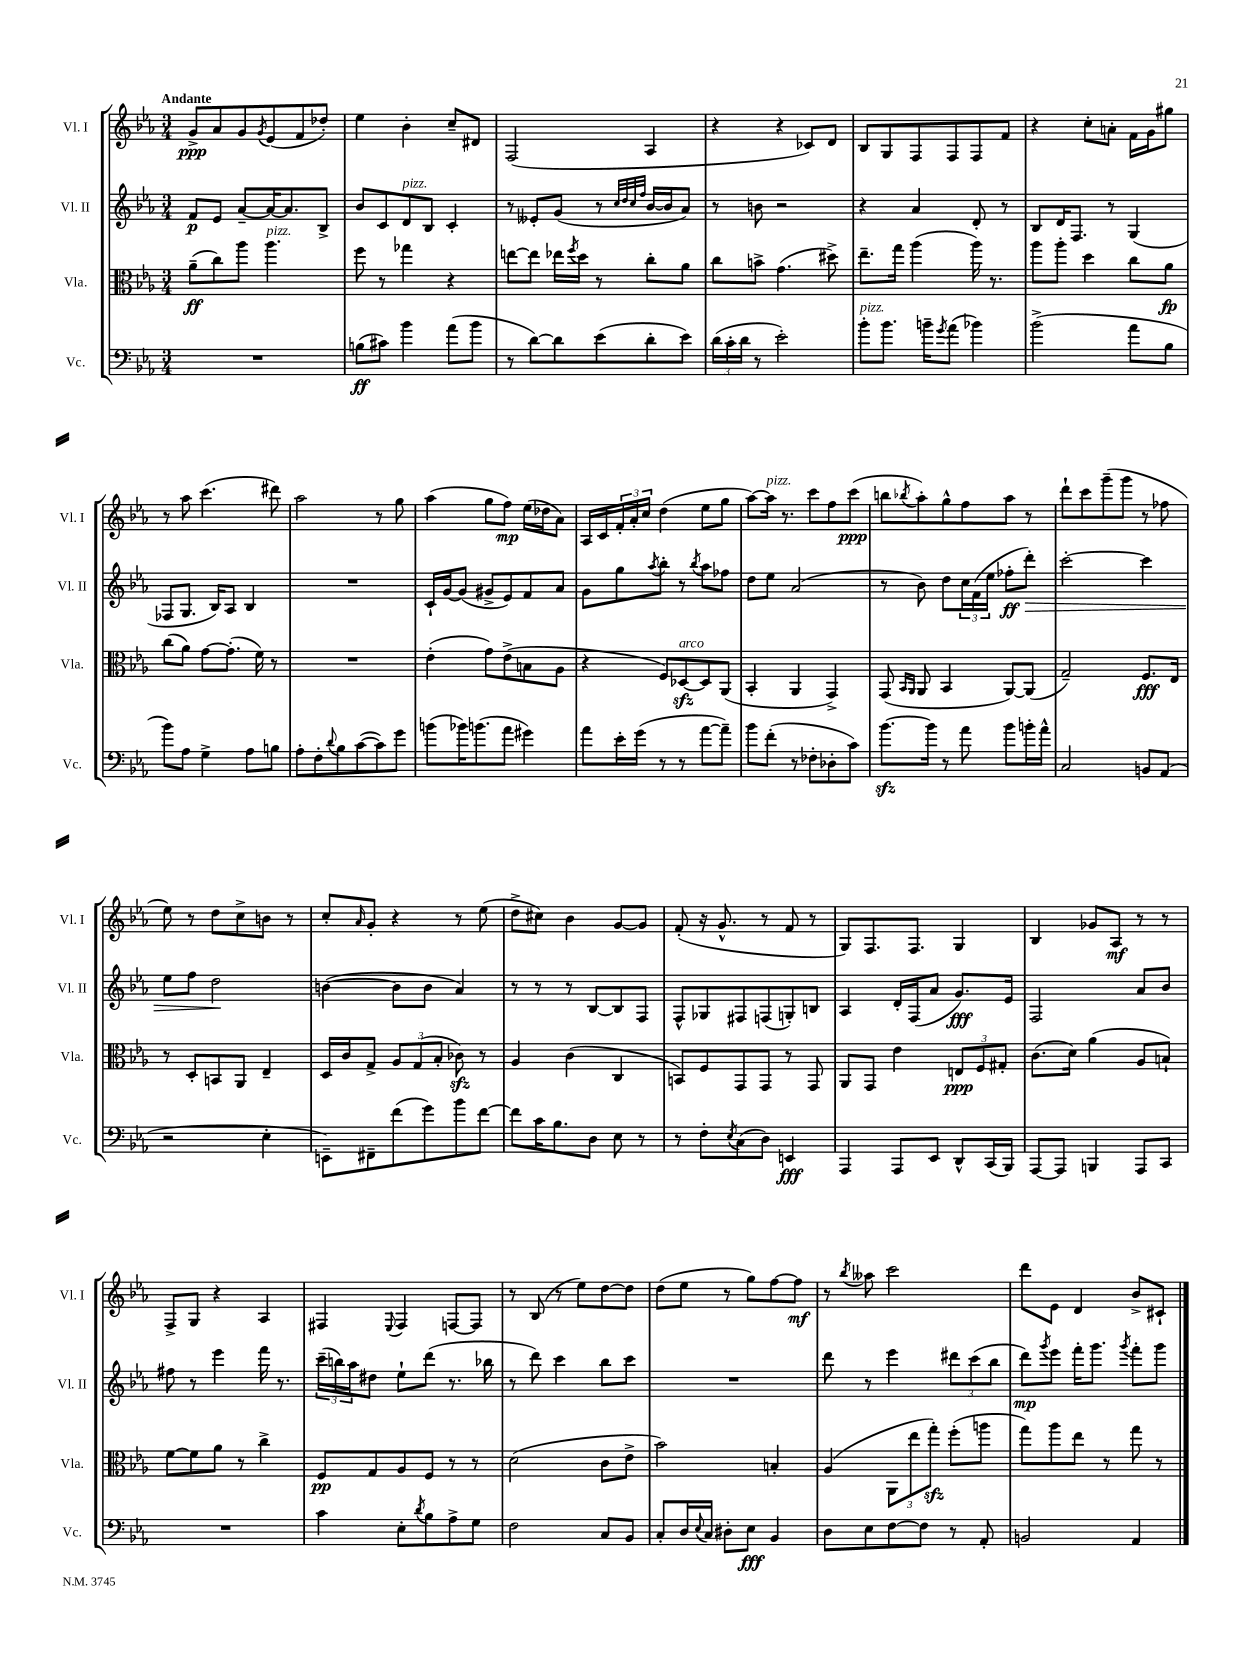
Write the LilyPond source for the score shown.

<<
\new StaffGroup <<
\new Staff = "s0" \with { instrumentName = "Vl. I" shortInstrumentName = "Vl. I" } {
    \clef treble \key ees \major \numericTimeSignature \time 3/4 \tempo "Andante"
    g'8->\ppp aes'8 g'8 \acciaccatura { g'8 } ees'8( f'8 des''8-.) |
    ees''4 bes'4-. c''8-- dis'8 |
    f2( aes4 |
    r4 r4 ces'8) d'8 |
    bes8 g8 f8 f8 f8 f'8 |
    r4 c''8-. a'8-. f'16 g'16 gis''8 |
    r8 aes''8 c'''4.( dis'''8) |
    aes''2 r8 g''8 |
    aes''4( g''8 f''8\mp) ees''16( des''16 aes'8) |
    aes16 c'16 \tuplet 3/2 { f'16-. aes'16-. c''16 } d''4( ees''8 g''8 |
    aes''8~) aes''16^\markup { \italic "pizz." } r8. c'''8 f''8 c'''8\ppp( |
    b''8 \acciaccatura { bes''8 } aes''8-.) g''8-^ f''8 aes''8 r8 |
    d'''8-! c'''8 g'''8--( g'''8 r8 fes''8 |
    ees''8) r8 d''8 c''8-> b'8 r8 |
    c''8-. \grace { aes'16 } g'8-. r4 r8 ees''8( |
    d''8-> cis''8) bes'4 g'8~ g'8 |
    f'8-.( r16 g'8.-^ r8 f'8 r8 |
    g8) f8. f8. g4 |
    bes4 ges'8 aes8\mf r8 r8 |
    f8-> g8 r4 aes4 |
    fis4 \appoggiatura { ees8 } fis4 f8~ f8 |
    r8 bes8( r8 ees''8) d''8~ d''8 |
    d''8( ees''8 r8 g''8) f''8~ f''8\mf |
    r8 \acciaccatura { bes''8 } aeses''8 c'''2 |
    d'''8 ees'8 d'4 bes'8-> cis'8-! \bar "|." |
}
\new Staff = "s1" \with { instrumentName = "Vl. II" shortInstrumentName = "Vl. II" } {
    \clef treble \key ees \major \numericTimeSignature \time 3/4
    f'8\p ees'8 aes'8~-- aes'16~ aes'8. bes8-> |
    bes'8 c'8 d'8^\markup { \italic "pizz." } bes8 c'4-. |
    r8 eeses'8-. g'8( r8 \grace { c''32 d''32 c''32 f''32 } bes'16~ bes'16 aes'8) |
    r8 b'8 r2 |
    r4 aes'4 d'8-. r8 |
    bes8 d'16 f8. r8 g4( |
    fes8 g8. bes16) aes8 bes4 |
    R2. |
    c'16-! g'16~ g'8( gis'8-> ees'8) f'8 aes'8 |
    g'8 g''8 \acciaccatura { aes''8 } bes''8-. r8 \acciaccatura { bes''8 } aes''8 fes''8 |
    d''8 ees''8 aes'2( |
    r8 bes'8) d''8 \tuplet 3/2 { c''16 f'16( ees''16 } fes''8-.\ff d'''8-.\>) |
    c'''2~-. c'''4 |
    ees''8 f''8 d''2\! |
    b'4~( b'8 b'8 aes'4) |
    r8 r8 r8 bes8~ bes8 f8 |
    f8-^ ges8 fis8 f8( g8-.) b8 |
    aes4 d'16-. f16( aes'8 g'8.\fff) ees'16 |
    f2 aes'8 bes'8 |
    fis''8 r8 ees'''4 f'''16 r8. |
    \tuplet 3/2 { c'''16--( b''16) aes''16 } dis''8 ees''8-! d'''8( r8. bes''16 |
    r8 d'''8) c'''4 bes''8 c'''8 |
    R2. |
    d'''8 r8 ees'''4 \tuplet 3/2 { dis'''8 c'''8( bes''8 } |
    d'''8\mp) \acciaccatura { g'''8 } ees'''8 f'''16-. g'''8. \acciaccatura { g'''8 } f'''8-. g'''8 \bar "|." |
}
\new Staff = "s2" \with { instrumentName = "Vla." shortInstrumentName = "Vla." } {
    \clef alto \key ees \major \numericTimeSignature \time 3/4
    aes'8--\ff( c''8) aes''8 aes''4.^\markup { \italic "pizz." } |
    f''8 r8 ges''4 r4 |
    e''8~ e''8 ees''16 \acciaccatura { f''8 } d''16 r8 c''8-. aes'8 |
    c''8 b'8-> g'4.( dis''8->) |
    ees''8.-- g''16 aes''4( aes''16) r8. |
    aes''8 aes''8-. d''4 c''8 aes'8\fp |
    c''8( aes'8) g'8~ g'8.-.( f'16) r8 |
    R2. |
    ees'4-.( g'8) ees'8->( b8 aes8 |
    r4 f8) des8~\sfz^\markup { \italic "arco" } des8 aes,8( |
    bes,4-. aes,4 g,4->) |
    g,8( \grace { bes,16 aes,16 } aes,8 bes,4 aes,8~) aes,8( |
    g2--) f8.\fff ees16 |
    r8 d8-. b,8 aes,8 ees4-- |
    d16 c'16 g8-> \tuplet 3/2 { aes8 g8( bes8-. } ces'8\sfz) r8 |
    aes4 c'4( c4 |
    b,8) f8 g,8 g,8 r8 g,8 |
    aes,8 g,8 ees'4 \tuplet 3/2 { e8\ppp f8 gis8-. } |
    c'8.( d'16) aes'4( aes8 b8-!) |
    f'8~ f'8 aes'8 r8 c''4-> |
    f8\pp g8 aes8 f8 r8 r8 |
    d'2( c'8 ees'8-> |
    bes'2) b4-. |
    aes4( \tuplet 3/2 { aes,8 ees''8 g''8-.\sfz) } f''8-.( a''8 |
    g''8) aes''8 ees''8 r8 g''8 r8 \bar "|." |
}
\new Staff = "s3" \with { instrumentName = "Vc." shortInstrumentName = "Vc." } {
    \clef bass \key ees \major \numericTimeSignature \time 3/4
    R2. |
    b8\ff( cis'8) bes'4 aes'8( bes'8 |
    r8 d'8~) d'8 ees'8( d'8-. ees'8) |
    \tuplet 3/2 { d'16( c'16-. d'16 } r8 ees'2-.) |
    bes'8-.^\markup { \italic "pizz." } bes'8. b'16-- \acciaccatura { g'8 } aes'8( bes'4) |
    bes'2->( aes'8 bes8 |
    bes'8) aes8 g4-> aes8 b8 |
    aes8-. f8-. \appoggiatura { d'8 } bes8 c'8~( c'8) g'8 |
    b'8( bes'16) b'8.( aes'8 gis'4) |
    aes'8 ees'16-. g'16( r8 r8 aes'8~ aes'8--) |
    bes'8 f'8-.( r8 fes8-. des8-. c'8) |
    bes'8.~\sfz bes'16 r8 aes'8 bes'8 b'16-. aes'16-^ |
    c2 b,8 aes,8( |
    r2 ees4-. |
    e,8--) fis,8-- f'8( g'8) bes'8 f'8~ |
    f'8 c'16 bes8. d8 ees8 r8 |
    r8 f8-. \acciaccatura { ees8 } c8( d8) e,4\fff |
    aes,,4 aes,,8 ees,8 d,8-^ c,16( bes,,16) |
    aes,,8~ aes,,8 b,,4 aes,,8 c,8 |
    R2. |
    c'4 ees8-. \acciaccatura { d'8 } bes8 aes8-> g8 |
    f2 c8 bes,8 |
    c8-. d16 \appoggiatura { ees8 } c16 dis8-. ees8\fff bes,4 |
    d8 ees8 f8~ f8 r8 aes,8-. |
    b,2 aes,4 \bar "|." |
}
>>
>>
\layout { \context { \Score \remove "Bar_number_engraver" } }
